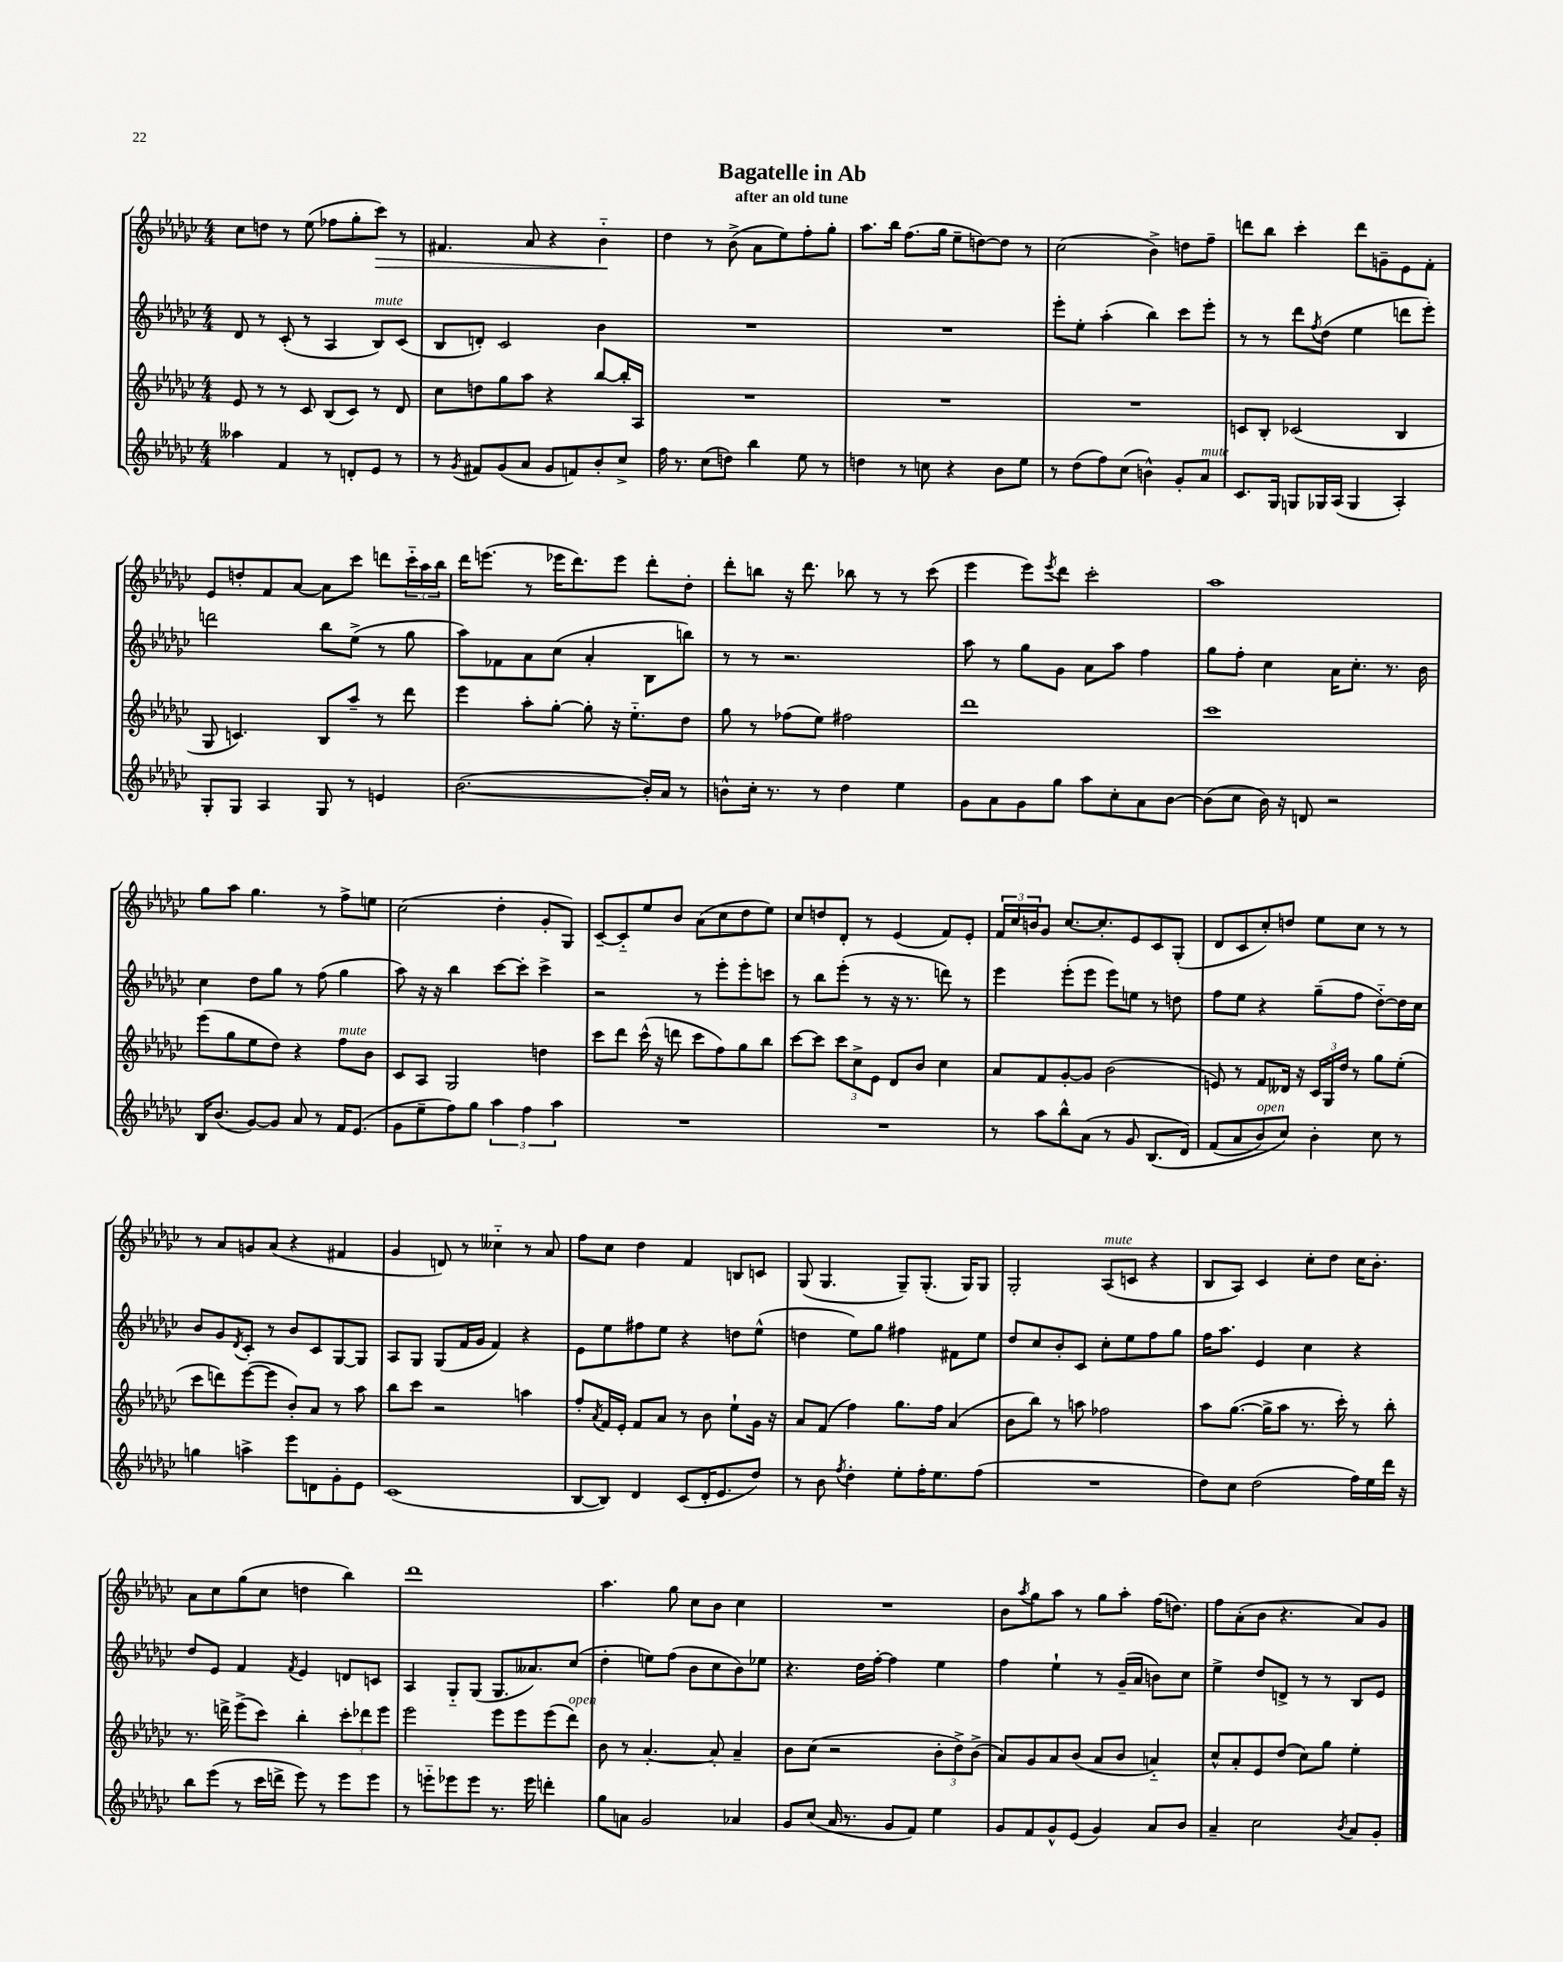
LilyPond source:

\header { title = "Bagatelle in Ab" subtitle = "after an old tune" }
<<
\new StaffGroup <<
\new Staff = "s0" {
    \clef treble \key ges \major \numericTimeSignature \time 4/4
    ces''8 d''8 r8 ees''8( fes''8 ges''8-. ces'''8\>) r8 |
    fis'4. aes'8 r4 bes'4-_\! |
    des''4 r8 bes'8->( aes'8 ees''8) f''8-. ges''8-. |
    aes''8. bes''16 f''8.( ges''16 ees''8-- d''8~) d''8 r8 |
    ces''2( bes'4->) d''8 f''8-- |
    d'''8 bes''8 ces'''4-. d'''8 g'8-- ees'8 f'8-. |
    ees'8 d''8-. f'8 aes'8~ aes'8 ces'''8 d'''8 \tuplet 3/2 { ces'''16-_ aes''16 bes''16 } |
    des'''16 e'''8.( r8 ees'''16 des'''8.) ees'''8 des'''8-. des''8-. |
    des'''8-. b''8 r16 des'''8. bes''8 r8 r8 ces'''8( |
    ees'''4 ees'''8) \acciaccatura { ees'''8 } des'''8 ces'''2-. |
    aes''1 |
    ges''8 aes''8 ges''4. r8 f''8-> e''8 |
    ces''2( des''4-. ges'8-. ges8) |
    ces'8~-- ces'8-_ ees''8 bes'8 aes'8( ces''8 des''8 ees''8) |
    ces''8 d''8 des'8-. r8 ees'4( f'8) ees'8-. |
    \tuplet 3/2 { f'16 ces''16 b'16 } ges'8 ces''8.~ ces''8.-. ees'8 ces'8 ges8-.( |
    des'8 ces'8 ces''8-.) d''8 ees''8 ces''8 r8 r8 |
    r8 aes'8 g'8 aes'8( r4 fis'4 |
    ges'4 d'8) r8 ceses''4-_ r8 aes'8 |
    f''8 ces''8 des''4 f'4 b8 c'8 |
    ges8( ges4. ges8--) ges8.-.( ges16) ges8 |
    ges2-. aes8^\markup { \italic "mute" }( c'8 r4 |
    bes8 aes8) ces'4 ces''8-. des''8 ces''16 bes'8.-. |
    aes'8 ces''8 ges''8( ces''8 d''4 bes''4) |
    des'''1 |
    aes''4. ges''8 ces''8 bes'8 ces''4 |
    R1 |
    bes'8 \acciaccatura { aes''8 } ges''8 aes''8 r8 ges''8 aes''8-. f''16( d''8.) |
    f''8 aes'8-.( bes'8 r4. aes'8) ges'8 \bar "|." |
}
\new Staff = "s1" {
    \clef treble \key ges \major \numericTimeSignature \time 4/4
    des'8 r8 ces'8-.( r8 aes4 bes8^\markup { \italic "mute" }) ces'8( |
    bes8 d'8-.) ces'2 bes'4 |
    R1 |
    R1 |
    ees'''8-. ees''8-. aes''4-.( bes''4) ces'''8 ees'''8-. |
    r8 r8 des'''8 \acciaccatura { f''8 } des''8( ees''4 d'''8 ees'''8-.) |
    d'''2 bes''8 ees''8->( r8 ges''8 |
    aes''8) fes'8 aes'8 ces''8( aes'4-. bes8 b''8) |
    r8 r8 r2. |
    aes''8 r8 ges''8 ges'8 aes'8 aes''8 f''4 |
    ges''8 f''8-. ces''4 aes'16 ces''8.-. r8. bes'16 |
    ces''4 des''8 ges''8 r8 f''8( ges''4 |
    aes''8) r16 r16 bes''4 ces'''8~ ces'''8-. ces'''4-> |
    r2 r8 ees'''8-. ees'''8-. c'''8 |
    r8 bes''8 ees'''8-.( r8 r16 r8. d'''8) r8 |
    ees'''4 ees'''8-.( ees'''8 ees'''8) e''8 r8 d''8 |
    f''8 ees''8 r4 ges''8--( f''8 des''8~-_) des''16 ces''16 |
    bes'8 ges'8 \acciaccatura { des'8 } ces'8-. r8 bes'8 ces'8 ges8~ ges8 |
    aes8 ges8 ges8( f'16 ges'16 f'4) r4 |
    ees'8 ees''8 fis''8 ees''8 r4 d''8 ees''8-^( |
    d''4 ees''8) ges''8 fis''4 fis'8 ees''8 |
    des''8 ces''8 bes'8-. ces'8 ces''8-. ees''8 f''8 ges''8 |
    f''16 aes''8. ees'4 ces''4 r4 |
    des''8 ees'8 f'4 \acciaccatura { f'8 } ees'4 d'8 c'8 |
    aes4 ges8-_ ges8( ges8. aeses'8.) ces''8( |
    des''4-. e''8) f''8( bes'8 ces''8 bes'8) ees''8 |
    r4. des''16 f''16~-. f''4 ees''4 |
    f''4 ees''4-! r8 ges'16--( aes'16 b'8) ces''8 |
    ees''4-> des''8 d'8-> r8 r8 bes8 ees'8 \bar "|." |
}
\new Staff = "s2" {
    \clef treble \key ges \major \numericTimeSignature \time 4/4
    ees'8 r8 r8 ces'8 bes8( ces'8) r8 des'8 |
    ces''8 d''8 ges''8 aes''8 r4 bes''8~ bes''16-. aes16 |
    R1 |
    R1 |
    R1 |
    c'8 bes8-. ces'2( bes4 |
    ges8 c'4.) bes8 aes''8-- r8 des'''8 |
    ees'''4 aes''8-. ges''8~-. ges''8-. r16 ees''8.-_ des''8 |
    ges''8 r8 fes''8( ees''8) fis''2 |
    des'''1 |
    ces'''1 |
    ees'''8( ges''8 ees''8 des''8) r4 f''8^\markup { \italic "mute" } bes'8 |
    ces'8 aes8 ges2 d''4 |
    ces'''8 des'''8 ces'''16-^( r16 d'''8 ces'''8 f''8) ges''8 bes''8 |
    ces'''8~ ces'''8 \tuplet 3/2 { ces'''8 ces''8-> ees'8 } des'8 bes'8 ces''4 |
    aes'8 f'8 ges'8~-. ges'8 bes'2( |
    e'8) r8 f'8 deses'16 r16 \tuplet 3/2 { ces'16 ges16 des''16 } r8 ges''8 ees''8-.( |
    ces'''8 d'''8) ees'''8~( ees'''8 bes'8-.) aes'8 r8 aes''8 |
    bes''8 ces'''8 r2 a''4 |
    f''8-. \acciaccatura { aes'8 } f'16 ees'16-. f'8 aes'8 r8 bes'8 ees''8-! ges'16 r16 |
    aes'8 f'8( f''4) ges''8. f''16 aes'4( |
    bes'8 bes''8) r8 a''8 fes''2 |
    aes''8 ges''8.~( ges''16-> aes''8 r8. ces'''16-.) r8 bes''8-. |
    r8. d'''16-> ees'''8->( ces'''8) bes''4-. \tuplet 3/2 { ces'''8-. des'''8 ees'''8 } |
    ees'''2 ees'''8 ees'''8 ees'''8( des'''8^\markup { \italic "open" }) |
    bes'8 r8 aes'4.~-. aes'8-. aes'4-- |
    bes'8 ces''8( r2 \tuplet 3/2 { bes'8-. des''8->) bes'8->( } |
    aes'8) ges'8 aes'8 bes'8( aes'8 bes'8 a'4-_) |
    ces''8-^ aes'8-. ees'8 des''8( ces''8) ges''8 ees''4-. \bar "|." |
}
\new Staff = "s3" {
    \clef treble \key ges \major \numericTimeSignature \time 4/4
    aeses''4 f'4 r8 d'8-. ees'8 r8 |
    r8 \acciaccatura { ges'8 } fis'8 ges'8( aes'8 ges'8 f'8) bes'8-. ces''8-> |
    f''16 r8. ces''8( d''8) bes''4 ees''8 r8 |
    d''4 r8 c''8 r4 bes'8 ees''8 |
    r8 des''8( f''8) ces''8( b'4-^) ges'8-. aes'8^\markup { \italic "mute" } |
    ces'8. ges16 g8 ges16 aes16( ges4 aes4-.) |
    ges8-. ges8 aes4 ges8 r8 e'4 |
    bes'2.~( bes'16-.) aes'16 r8 |
    b'8-^ ces''16-. r8. r8 des''4 ees''4 |
    ges'8 aes'8 ges'8 ges''8 aes''8 ces''8-. aes'8 bes'8~ |
    bes'8( ces''8 bes'16) r16 d'8 r2 |
    bes16 bes'8.( ges'8~) ges'8 aes'8 r8 f'16 ees'8.( |
    ges'8 ees''8-- f''8) ges''8 \tuplet 3/2 { aes''4 f''4 aes''4 } |
    R1 |
    R1 |
    r8 aes''8 bes''8-^ aes'8( r8 ges'8 bes8.\( des'16) |
    f'8( aes'8 bes'8^\markup { \italic "open" }) ces''8\) bes'4-. ces''8 r8 |
    g''4 a''4-> ees'''8 d'8 ges'8-. ees'8 |
    ces'1( |
    bes8~ bes8) des'4 ces'8( des'16-. ees'8. des''8) |
    r8 bes'8 \acciaccatura { f''8 } des''4-. ees''8-. f''16-. ees''8. f''8( |
    R1 |
    des''8) ces''8 des''2( f''16) ees''16 des'''16 r16 |
    bes''8 ees'''8( r8 ces'''16 d'''16-> ees'''8) r8 ees'''8 ees'''8 |
    r8 e'''8-_ ees'''8 ees'''8 r8. ees'''16 d'''4-. |
    ges''8 a'8 ges'2 aes'4 |
    ges'8 ces''8( aes'16 r8. ges'8 f'8) ees''4 |
    ges'8 f'8 ges'8-^ ees'8( ges'4) aes'8 bes'8 |
    aes'4-- ces''2 \acciaccatura { bes'8 } aes'8 ges'8-. \bar "|." |
}
>>
>>
\layout { \context { \Score \remove "Bar_number_engraver" } }
